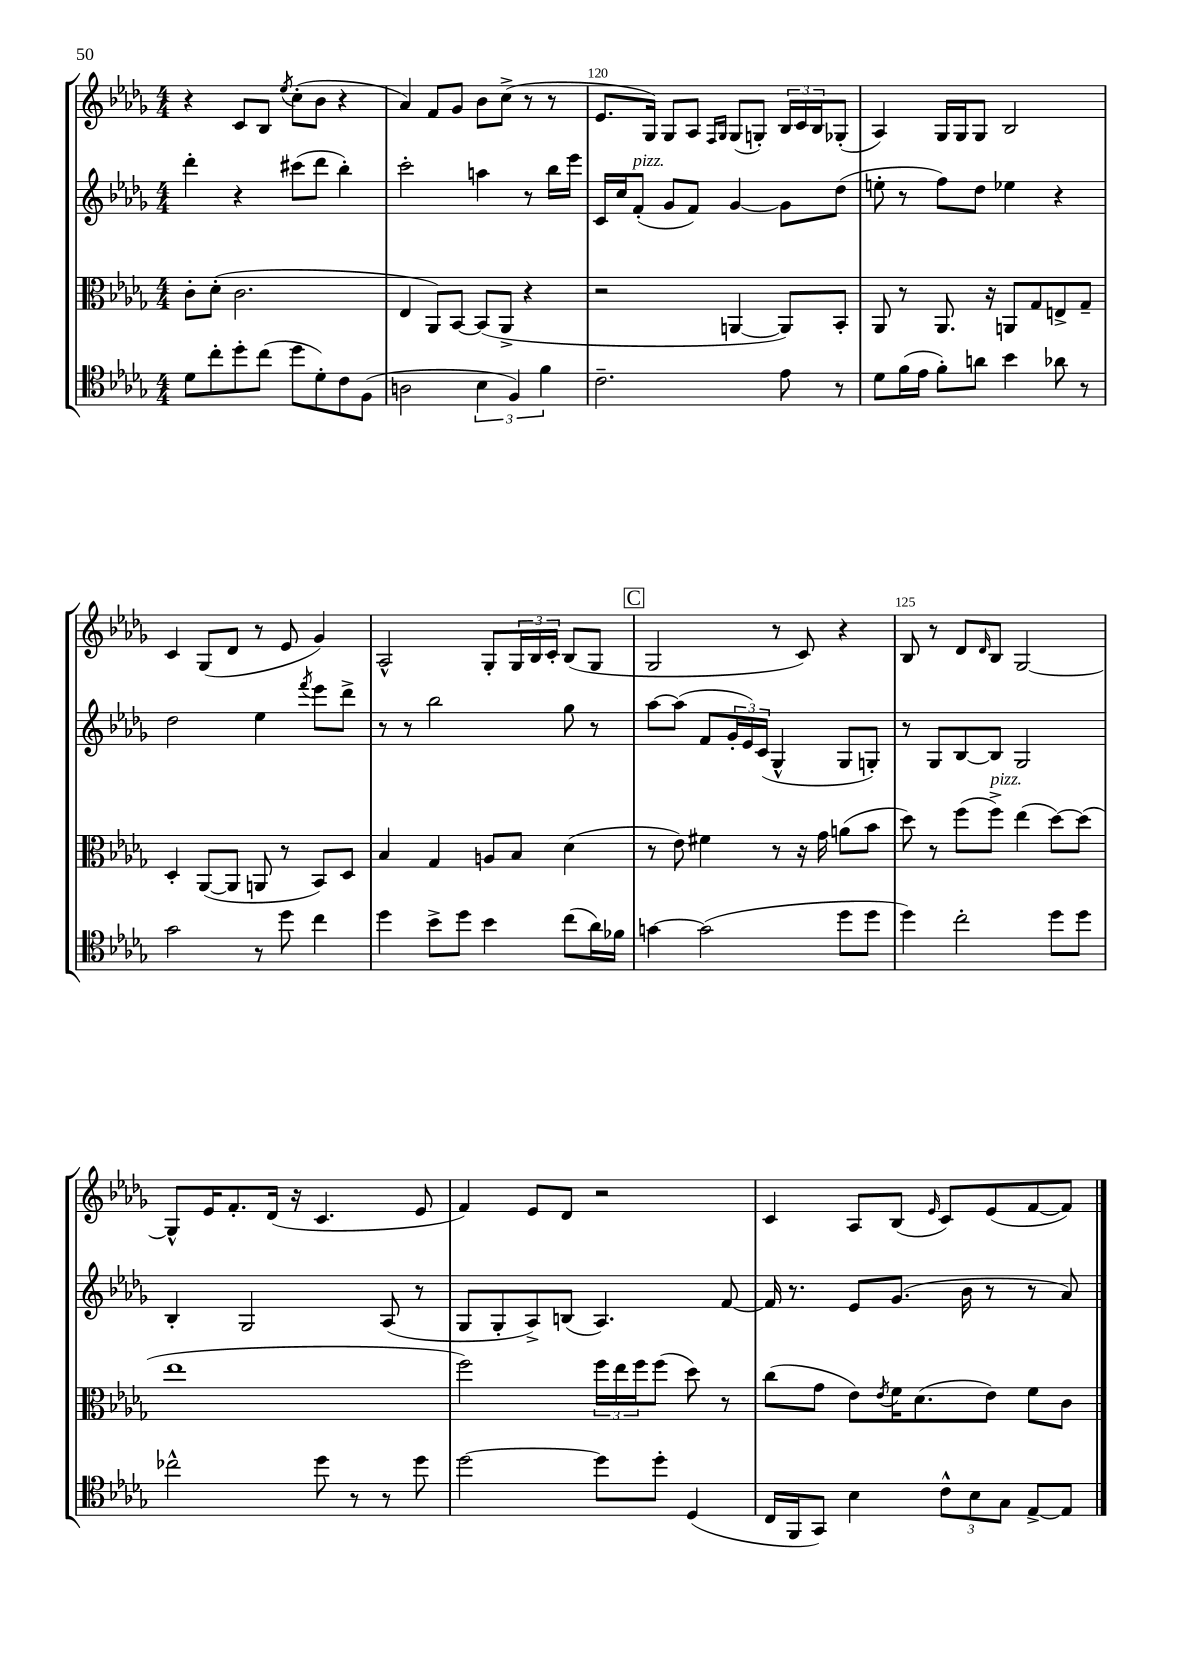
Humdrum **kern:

**kern	**kern	**kern	**kern
*part4	*part3	*part2	*part1
*staff4	*staff3	*staff2	*staff1
*clefC4	*clefC3	*clefG2	*clefG2
*k[b-e-a-d-g-]	*k[b-e-a-d-g-]	*k[b-e-a-d-g-]	*k[b-e-a-d-g-]
*M4/4	*M4/4	*M4/4	*M4/4
=118	=118	=118	=118
8d-\L	8c'\L	4ddd-'\	4r
8cc'\	(8d-'\J	.	.
8dd-'\	2.c\	4r	8c/L
(8cc\J	.	.	8B-/J
.	.	.	8qee-/
8dd-\L	.	(8ccc#X\L	(8cc'\L
8d-'\)	.	8ddd-\J	8b-\J
8c\	.	4bb-'\)	4r
(8F\J	.	.	.
=119	=119	=119	=119
2An\	4E-/	2ccc'\	4a-/)
.	8AA-/L)	.	8f/L
.	[8BB-/J	.	8g-/J
6B-\	(8BB-/L]	4aan\	8b-\L
.	8AA-^/J	.	(8cc^\J
6F/)	.	.	.
.	4r	8r	8r
6f\	.	.	.
.	.	16bb-\LL	8r
.	.	16eee-\JJ	.
=120	=120	=120	=120
2.c~\	2r	16c/LL	8.e-/L
.	.	16cc/J	.
!	!	!LO:TX:a:i:t=pizz.	!
.	.	(8f'/J	.
.	.	.	16G-/Jk)
.	.	8g-/L	8G-/L
.	.	8f/J)	8A-/J
.	.	.	16qqF/LL
.	.	.	16qqG-/JJ
.	[4AAn/	[4g-/	(8G-/L
.	.	.	8Gn'/J)
8e-\	8AA/L])	8g-\L]	24B-/LL
.	.	.	24c/
.	.	.	24B-/J
8r	8BB-'/J	(8dd-\J	(8G-X'/J
=121	=121	=121	=121
8d-\L	8AA-/	8een'\	4A-/)
(16f\L	8r	8r	.
16e-\JJ	.	.	.
8f'\L)	8.AA-/	8ff\L)	16G-/LL
.	.	.	16G-/J
8an\J	.	8dd-\J	8G-/J
.	16r	.	.
4b-\	8AAn/L	4ee-X\	2B-/
.	8G-/	.	.
8a-X\	8En^/	4r	.
8r	8G-~/J	.	.
!!LO:LB:g=z
=122	=122	=122	=122
2g-\	4D-'/	2dd-\	4c/
.	([8AA-/L	.	(8G-/L
.	8AA-/J]	.	8d-/J
8r	8AAn/	4ee-\	8r
8dd-\	8r	.	8e-/
.	.	8qfff/	.
4cc\	8BB-/L)	8eee-\L	4g-/)
.	8D-/J	8ddd-^\J	.
=123	=123	=123	=123
4dd-\	4B-/	8r	2A-^^/
.	.	8r	.
8b-^\L	4G-/	2bb-\	.
8dd-\J	.	.	.
4b-\	8An/L	.	8G-'/L
.	8B-/J	.	24G-/L
.	.	.	24B-/
.	.	.	24c'/JJ
(8cc\L	(4d-\	8gg-\	(8B-/L
16a-\L)	.	8r	8G-/J
16f-X\JJ	.	.	.
!!LO:REH:place=s1:t=C
=124	=124	=124	=124
[4gn\	8r	[8aa-\L	2G-/
.	8e-\)	(8aa-\J]	.
(2g\]	4f#X\	8f/L	.
.	.	24g-'/L	.
.	.	24e-/)	.
.	.	(24c/JJ	.
.	8r	4G-^^/	8r
.	16r	.	8c/)
.	16g-\	.	.
8dd-\L	(8an\L	8G-/L	4r
8dd-\J	8b-\J	8Gn'/J)	.
=125	=125	=125	=125
4dd-\)	8dd-\)	8r	8B-/
.	8r	8G-/L	8r
2cc'\	(8ff\L	[8B-/	8d-/L
.	.	.	16qqd-/
!	!LO:TX:a:i:t=pizz.	!	!
.	8ff^\J)	8B-/J]	8B-/J
.	(4ee-\	2G-/	[2G-/
8dd-\L	[8dd-\L)	.	.
8dd-\J	(8dd-\J]	.	.
!!LO:LB:g=z
=126	=126	=126	=126
2cc-X^^\	1ee-	4B-'/	8G-^^/L]
.	.	.	16e-/K
.	.	.	8.f'/
.	.	2G-/	.
.	.	.	(16d-/Jk
.	.	.	16r
8dd-\	.	.	4.c/
8r	.	.	.
8r	.	(8A-/	.
8dd-\	.	8r	8e-/
=127	=127	=127	=127
[2dd-\	2ff\)	8G-/L	4f/)
.	.	8G-'/	.
.	.	8A-^/)	8e-/L
.	.	(8Bn/J	8d-/J
8dd-\L]	24ff\LL	4.A-/)	2r
.	24ee-\	.	.
.	24ff\J	.	.
8dd-'\J	(8ff\J	.	.
(4D-/	8dd-\)	.	.
.	8r	[8f/	.
=128	=128	=128	=128
16C/LL	(8cc\L	16f/]	4c/
16FF/J	.	8.r	.
8GG-/J)	8g-\J	.	.
4B-\	8e-\L)	8e-/L	8A-/L
.	8qe-/	.	.
.	16f\K	(8.g-/J	(8B-/J
.	(8.d-\	.	.
.	.	.	16qqe-/
12c^^\L	.	.	8c/L)
.	.	16b-\	.
12B-\	.	.	.
.	8e-\J)	8r	(8e-/
12G-\J	.	.	.
[8E-^/L	8f\L	8r	[8f/
8E-/J]	8c\J	8a-/)	8f/J])
==	==	==	==
*-	*-	*-	*-
